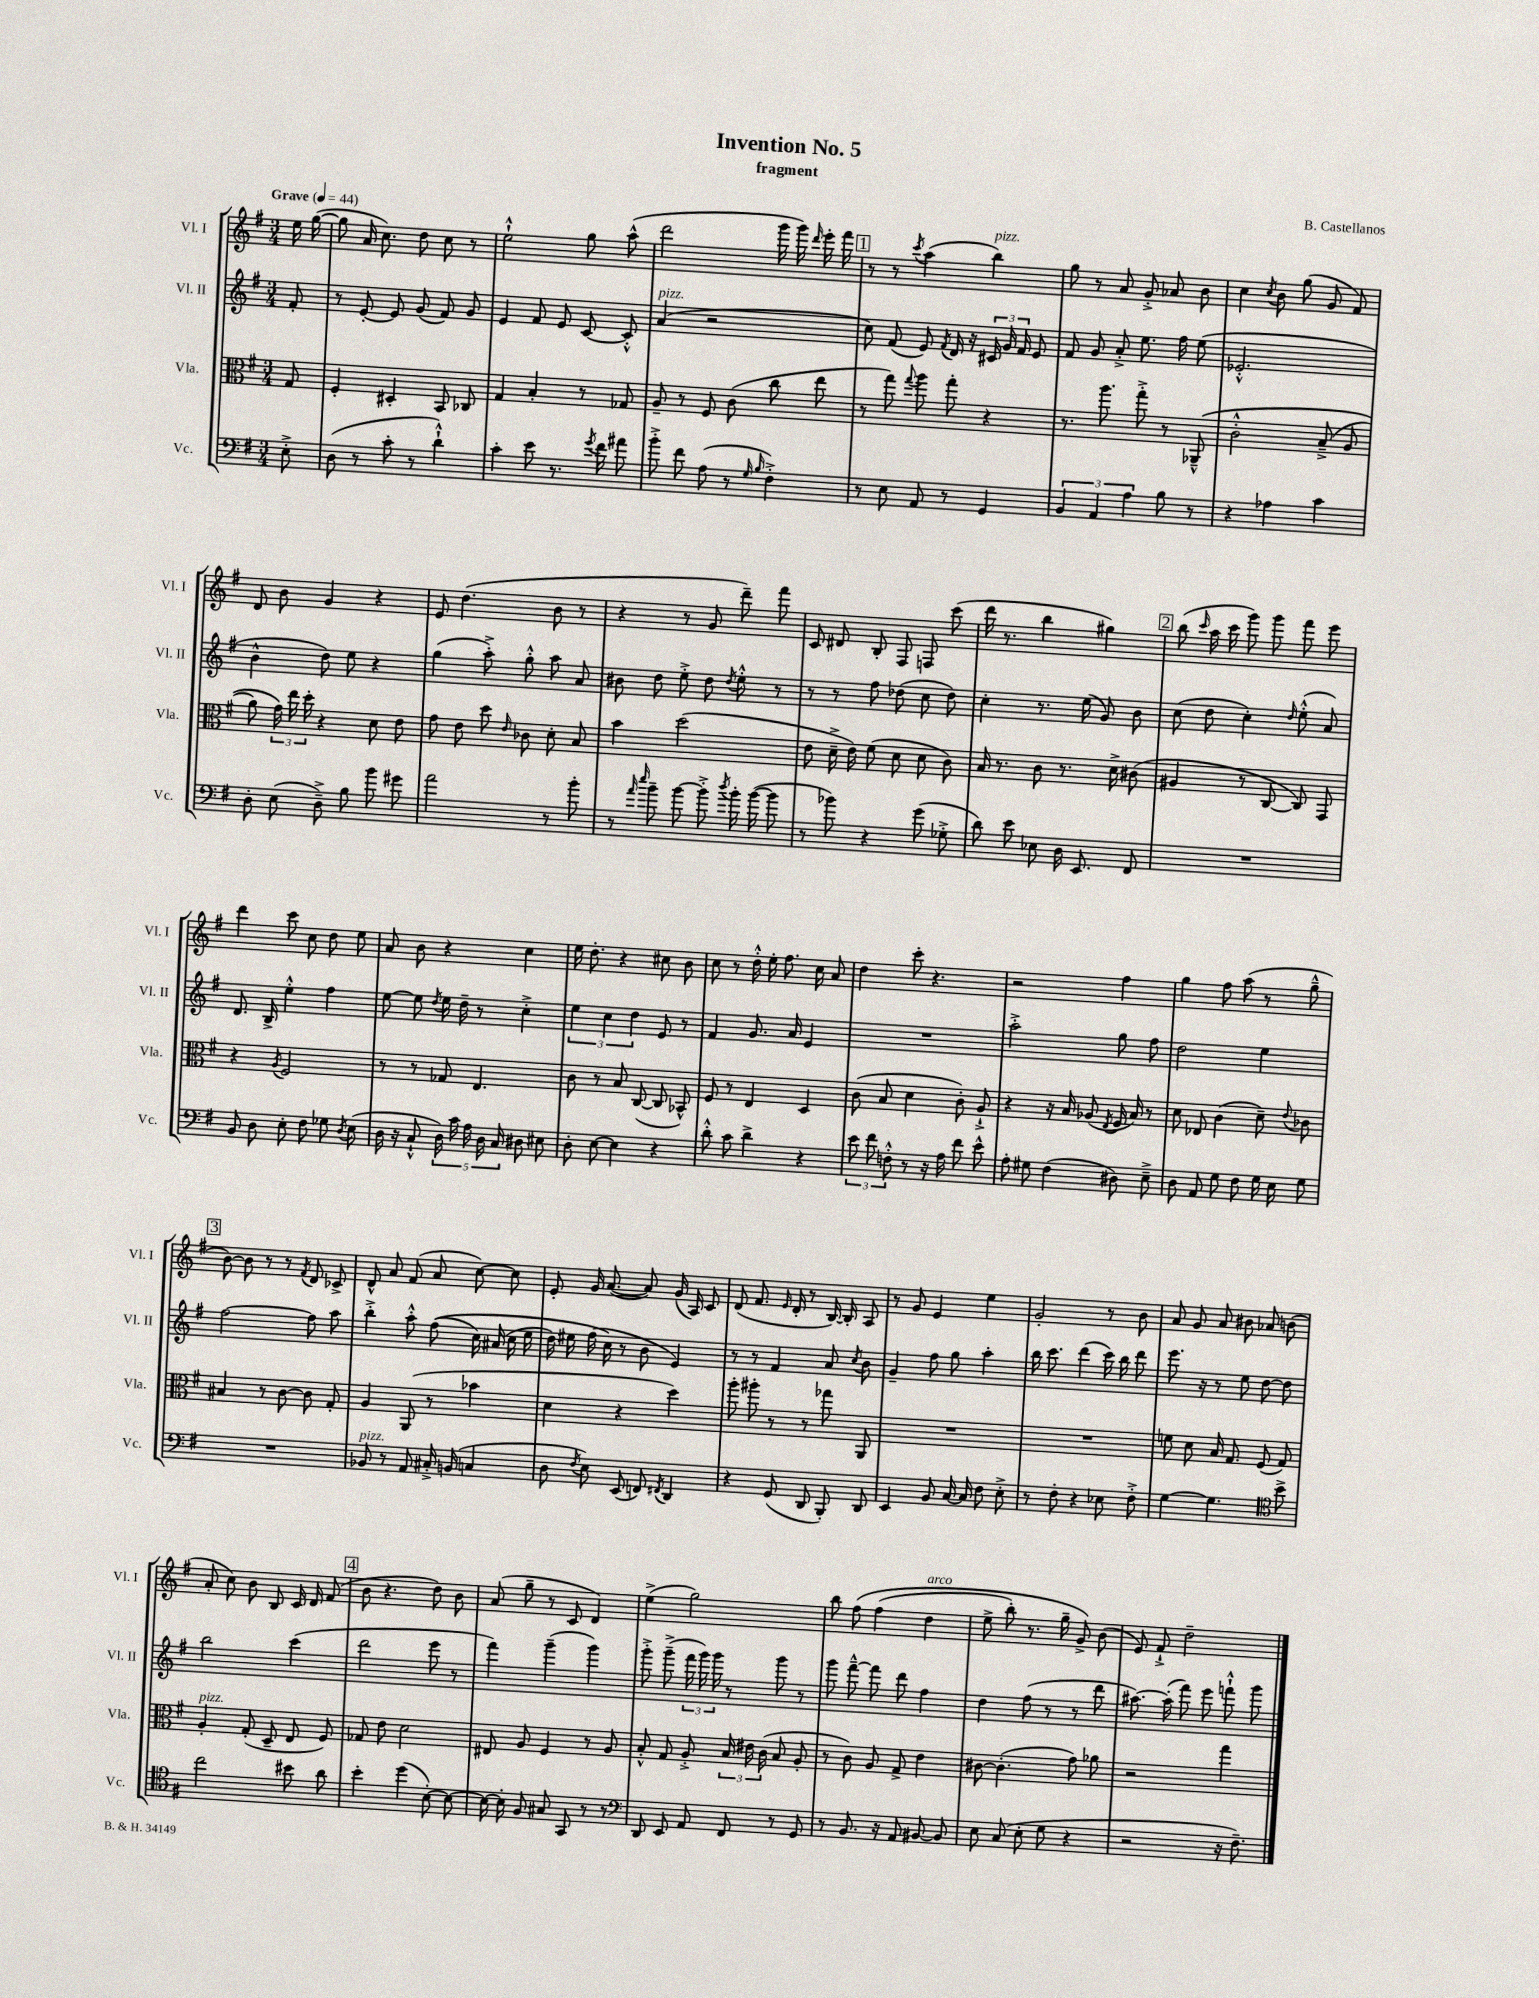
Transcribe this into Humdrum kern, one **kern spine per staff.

**kern	**kern	**kern	**kern
*part4	*part3	*part2	*part1
*staff4	*staff3	*staff2	*staff1
*I"Vc.	*I"Vla.	*I"Vl. II	*I"Vl. I
*I'Vc.	*I'Vla.	*I'Vl. II	*I'Vl. I
*clefF4	*clefC3	*clefG2	*clefG2
*k[f#]	*k[f#]	*k[f#]	*k[f#]
*M3/4	*M3/4	*M3/4	*M3/4
*MM44	*MM44	*MM44	*MM44
=	=	=	=
!	!	!	!LO:TX:a:B:t=Grave
8E'^\	8G/	8f#'/	16ee\
.	.	.	([16gg\
=1	=1	=1	=1
(8D\	4F#'/	8r	8gg\]
8r	.	[8e'/	16a/
.	.	.	8.cc\)
8c'\	4D#X'/	8e/]	.
8r	.	(8g/	8dd\
4d`^^\)	8BB/	8f#/)	8cc\
.	8C-X/	8g/	8r
=2	=2	=2	=2
4c'\	4G/	4e/	2ee`^^\
8e\	4B'/	8f#/	.
8.r	.	8e/	.
.	8r	[8c/	8gg\
8qg/	.	.	.
16f#\	.	.	.
8a#X\	8G-X/	8c'^^/]	(8aa^^\
=3	=3	=3	=3
!	!	!LO:TX:a:i:t=pizz.	!
8b'^\	8A~/	(4a/	2ddd\
8f#\	8r	.	.
(8A\	8F#/	2r	.
8r	(8c\	.	.
16qqG/	.	.	.
16qqB/	.	.	.
4F#'^\)	8cc\	.	16ggg\
.	.	.	16ggg\)
.	.	.	16qqddd/
.	8ee\	.	16eee'\
.	.	.	16fff#\
!!LO:REH:place=s1:t=1
=4	=4	=4	=4
8r	8r	8cc\)	8r
8E\	8gg\)	(8f#/	8r
.	8qqgg/	.	8qccc/
8AA/	8aa\	8e/)	(4aa\
.	.	8qf#/	.
8r	8gg'\	16d/	.
.	.	16r	.
!	!	!	!LO:TX:a:i:t=pizz.
4GG/	4r	24c#X/	4bb\)
.	.	24g/	.
.	.	24f#/	.
.	.	8e/	.
=5	=5	=5	=5
6BB/	8.r	8f#/	8gg\
.	.	8g/	8r
6AA/	.	.	.
.	8.aa\	.	.
.	.	8a'^/	8a/
6A\	.	.	.
.	8gg'^\	8.ee\	8g'^/
8B\	8r	.	8a-X/
.	.	16ff#\	.
8r	(8AA-X~^^/	(8ee\	8b\
=6	=6	=6	=6
4r	2c'^^\	2.e-X'^^/	4cc\
.	.	.	8qcc/
4A-X\	.	.	8b\
.	.	.	(8gg\
4c\	(8B~^/	.	8g/
.	8A/	.	8f#/)
!!LO:LB:g=z
=7	=7	=7	=7
8D'\	8a\)	4b^^\	8d/
(8E\	24g\)	.	8b\
.	24ee\	.	.
.	24dd'\	.	.
8D~^\)	4r	8dd\)	4g/
8B\	.	8ee\	.
8b\	8d\	4r	4r
8g#X\	8e\	.	.
=8	=8	=8	=8
2a\	8g\	(4gg\	8e/
.	8e\	.	(4.dd\
.	8dd\	8aa'^\)	.
.	16qqe/	.	.
.	8c-X\	8gg'^^\	.
8r	8d'\	8aa\	8b\
8b'\	8B/	8a/	8r
=9	=9	=9	=9
8r	4b\	8b#X\	4r
16qqa/	.	.	.
16qqee/	.	.	.
8b~\	.	8dd\	.
[8b\	(2dd\	8ee'^\	8r
8b'^\]	.	8dd\	8g/
8qdd/	.	8qdd/	.
16b'\	.	8ee'^^\	8ddd~\)
([16b\	.	.	.
8b\]	.	8r	8fff#\
=10	=10	=10	=10
8r	8e\	8r	8c/
8b-X\)	16d~^\	8r	8d#X/
.	16e\)	.	.
4r	(8f#\	8ff#\	8B'/
.	8d\	(8dd-X\	8F#/
(8g\	8d\	8cc\	8Fn/
8G-X'^\	8c\)	8dd-\)	(8ccc\
=11	=11	=11	=11
8d\)	16B/	4cc'\	16ddd\
.	8.r	.	8.r
8e\	.	.	.
8E-X\	8c\	8.r	4bb\
16D\	8.r	.	.
8.EE/	.	(16ee\	.
.	.	8g/)	4gg#X\)
.	16d^\	.	.
8FF#/	(8c#X\	8b\	.
!!LO:REH:place=s1:t=2
=12	=12	=12	=12
2.r	4A#X/	(8cc\	(8bb\
.	.	.	16qqccc/
.	.	8dd\	16aa\
.	.	.	16ccc\
.	8r	4cc'\)	8ggg\)
.	[8C/	.	8ggg\
.	.	16qqdd/	.
.	8C/])	(8ee'^^\	8fff#\
.	8GG/	8a/)	8eee\
!!LO:LB:g=z
=13	=13	=13	=13
8BB/	4r	8.d/	4ddd\
8D\	.	.	.
.	.	16B^/	.
.	8qA/	.	.
8E'\	2F#/	4ee'^^\	8ccc\
8F#\	.	.	8cc\
8G-X\	.	4ff#\	8dd\
8qD/	.	.	.
(8E\	.	.	8ee\
=14	=14	=14	=14
16D\	8r	[8ee\	8a/
16r	.	.	.
8C`^^/	8r	8ee\]	8b\
.	.	8qdd/	.
20D\)	8G-X/	16ee\	4r
20c\	.	.	.
.	.	16dd~\	.
20A\	.	.	.
.	4.E/	8r	.
20D\	.	.	.
20C/	.	.	.
8D#X\	.	4cc'^\	4cc\
8E#X\	.	.	.
=15	=15	=15	=15
8D'\	8c\	6ee\	16ee\
.	.	.	8.dd'\
[8E\	8r	.	.
.	.	6cc\	.
4E\]	8B/	.	4r
.	.	6dd\	.
.	([8C/	.	.
4r	8C/]	8e/	8cc#X\
.	8BB-X^^/)	8r	8b\
=16	=16	=16	=16
8d'^^\	8F#/	4f#/	8cc\
8c\	8r	.	8r
4d^\	4E/	8.g/	16dd'^^\
.	.	.	16ee'\
.	.	.	8.ff#\
.	.	16a/	.
4r	4D/	4e/	.
.	.	.	16cc\
.	.	.	8a/
=17	=17	=17	=17
12e\	(8c\	2.r	4dd\
12f#\	.	.	.
.	8B/	.	.
12Fn'^^\	.	.	.
8r	4d\	.	8ccc'\
16r	.	.	4.r
16A\	.	.	.
8f#\	8c'\)	.	.
8e^^\	8A`^/	.	.
=18	=18	=18	=18
8A'\	4r	2aa'^\	2r
8G#X\	.	.	.
(4F#\	16r	.	.
.	16B/	.	.
.	(8A-X/	.	.
.	8qE/	.	.
8D#X\)	16F#/	8gg\	4ff#\
.	16B/)	.	.
8E~^\	8r	8ff#\	.
=19	=19	=19	=19
8D\	8d\	2dd\	4gg\
8AA/	8E-X/	.	.
8G\	(4c\	.	8ff#\
8F#\	.	.	(8aa\
16G\	8d~\)	4ee\	8r
16E\	.	.	.
.	8qqe/	.	.
8G\	8c-X\	.	8gg~^^\
!!LO:LB:g=z
!!LO:REH:place=s1:t=3
=20	=20	=20	=20
2.r	4B#X/	[2ff#\	[8b\)
.	.	.	8b\]
.	8r	.	8r
.	[8c\	.	8r
.	.	.	8qf#/
.	8c\]	8ff#\]	8d/
.	8G'/	8aa\	8c-X^/
=21	=21	=21	=21
!LO:TX:a:i:t=pizz.	!	!	!
8BB-X/	4A/	4bb'^\	8d^^/
8r	.	.	8a/
8AA/	(8AA/	8aa'^^\	(8f#/
16C#X'^/	8r	((8ff#\	8a/
(16BBn/	.	.	.
4Cn/	4b-X\	16cc\)	[8cc\)
.	.	(16a#X/	.
.	.	16cc\	8cc\]
.	.	16ee\	.
=22	=22	=22	=22
8D\	4d\	16dd\)	8e'/
.	.	16ee#X\	.
8qF#/	.	.	.
8E\)	.	(16ff#\	16g/
.	.	16cc\)	([8.a/
(8EE/	4r	8r	.
8FFn/)	.	8b\	8a/])
8qFF#X/	.	.	.
4DD/	4dd\)	4e/)	(16g/
.	.	.	16A/)
.	.	.	8c/
=23	=23	=23	=23
4r	8aa'\	8r	(8d/
.	8aa#X'\	8r	8.f#/
(8GG/	8r	4f#/	.
.	.	.	16qqe/
.	.	.	16d'/
8DD/	8r	.	8r
8BBB'/)	8gg-X\	8a/	[16B/)
.	.	.	16B'/]
.	.	8qcc/	.
8DD/	8AA/	8b\	8A/
=24	=24	=24	=24
4EE/	2.r	4g~/	8r
.	.	.	8g/
8BB/	.	8ff#\	4e/
[16C/	.	8gg\	.
16C/]	.	.	.
8F#\	.	4aa'\	4ee\
8E'^\	.	.	.
=25	=25	=25	=25
8r	2.r	16bb\	2g'/
.	.	8.ccc\	.
8F#'\	.	.	.
4r	.	(4ddd\	.
8E-X\	.	16ccc\)	8r
.	.	16bb\	.
8F#'^\	.	8ddd\	8b\
=26	=26	=26	=26
[4G\	8fn\	8.eee\	8a/
.	8d\	.	8g/
.	.	16r	.
4.G\]	16B/	8r	8a/
.	8.G/	.	.
.	.	8ee\	8b#X\
.	(8F#/	[8dd\	8a-X/
*clefC4	*	*	*
8b^\	8G/)	8dd\]	(8bn\
!!LO:LB:g=z
=27	=27	=27	=27
!	!LO:TX:a:i:t=pizz.	!	!
2cc\	4A'/	2bb\	8a'/
.	.	.	8cc\)
.	(8G'/	.	8b\
.	8D~/	.	8B/
8b#X\	8E/	(4ccc\	16c/
.	.	.	16d/
8a\	8F#/)	.	(8f#/
!!LO:REH:place=s1:t=4
=28	=28	=28	=28
4b'\	8G-X/	2ddd\	8b\
.	8e\	.	4.r
(4dd\	2d\	.	.
[8B'\)	.	8eee\	8dd\)
8B\_	.	8r	8b\
=29	=29	=29	=29
16B\_	8E#X/	4fff#\)	(8a/
16B'\]	.	.	.
8F#/	8A/	.	8gg~\
8G#X/	4F#/	(4ggg~\	8r
8GG/	.	.	8c/
8r	8r	4ggg\)	4d/)
8r	8A/	.	.
=30	=30	=30	=30
*clefF4	*	*	*
8DD/	8B'^^/	8ggg'^\	(4ee^\
8EE/	8G/	(8ggg~^\	.
8AA/	8A'^/	24fff#\	2gg\)
.	.	24ggg\)	.
.	.	24ggg\	.
8FF#/	24B/	8r	.
.	24e#X\	.	.
.	(24c\	.	.
8r	8B/	8ggg\	.
8GG/	8A'/	8r	.
=31	=31	=31	=31
8r	8r	8ggg\	8bb\
8.BB/	8c\)	[8fff#~^^\	(8ff#\
.	8A/	8fff#\]	(4ff#\
16r	.	.	.
8AA/	8G^/	8ddd\	.
!	!	!	!LO:TX:a:i:t=arco
[8BB#X/	4e\	4ff#\	4dd\
8BB#/]	.	.	.
=32	=32	=32	=32
8E\	[8c#X\	4dd\	8ee^\
(8C/	(4.c#'\]	.	8bb'\)
8E'\	.	(8ff#\	8.r
8G\	.	8r	.
.	.	.	16gg~\
4r	8g\)	8r	8g^/)
.	8a-X\	8ddd\	(8b\
=33	=33	=33	=33
2r	2r	[8.aa#X\)	8e/)
.	.	.	8f#`^/
.	.	(16aa#'\]	.
.	.	8fff#\)	2dd~\
.	.	8eee\	.
16r	4gg\	8fffn`^^\	.
8.F#~\)	.	.	.
.	.	8ggg\	.
==	==	==	==
*-	*-	*-	*-
